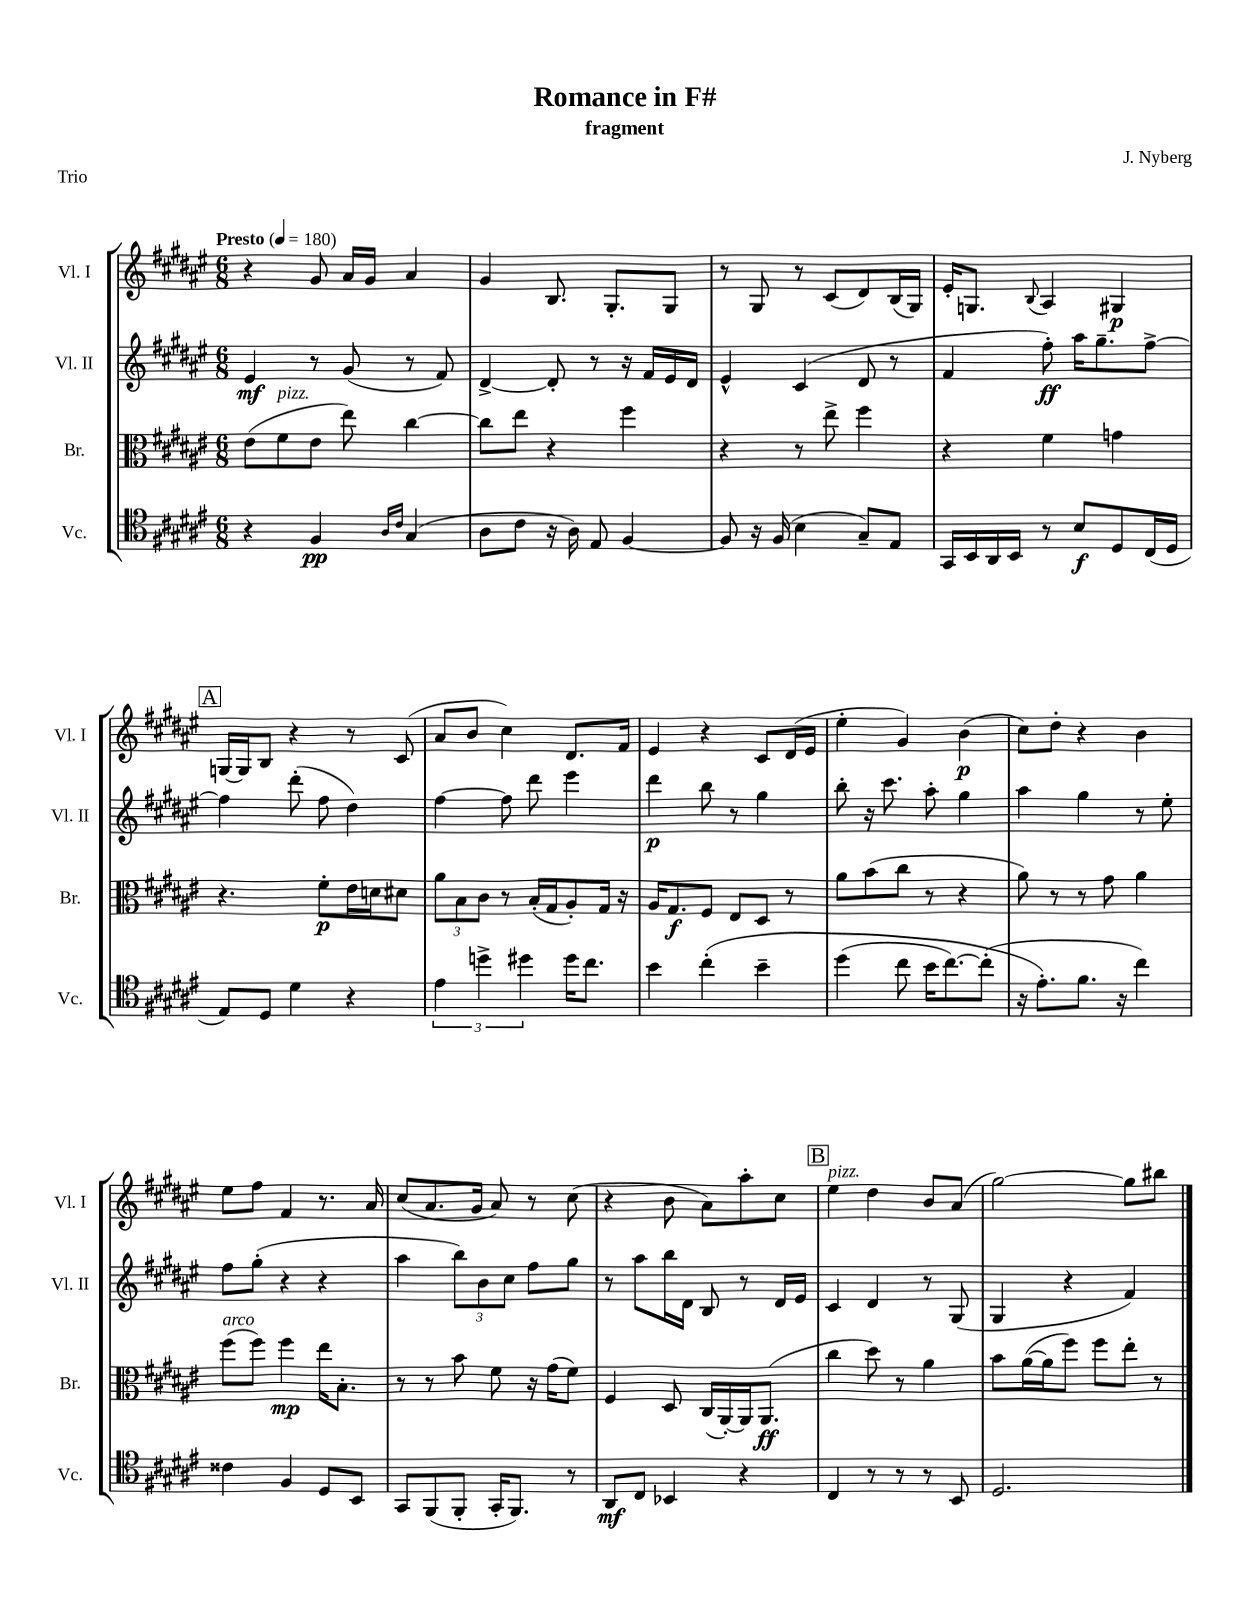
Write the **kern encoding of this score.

**kern	**kern	**kern	**kern
*staff4	*staff3	*staff2	*staff1
*clefC4	*clefC3	*clefG2	*clefG2
*k[f#c#g#d#a#e#]	*k[f#c#g#d#a#e#]	*k[f#c#g#d#a#e#]	*k[f#c#g#d#a#e#]
*M6/8	*M6/8	*M6/8	*M6/8
*MM180	*MM180	*MM180	*MM180
4r	(8e#	4e#	4r
.	8f#	.	.
4F#	8e#	8r	8g#
.	8ee#)	(8g#	16a#
.	.	.	16g#
16qqA#	.	.	.
16qqc#	.	.	.
(4G#	[4cc#	8r	4a#
.	.	8f#)	.
=	=	=	=
8A#	8cc#]	[4d#^	4g#
8c#	8ee#	.	.
16r	4r	8d#']	8.B
16A#)	.	.	.
8E#	.	8r	.
.	.	.	8.G#'
[4F#	4ff#	16r	.
.	.	16f#	.
.	.	16e#	8G#
.	.	16d#	.
=	=	=	=
8F#]	4r	4e#^^	8r
16r	.	.	8G#
(16F#	.	.	.
4B	8r	(4c#	8r
.	8ee#^	.	(8c#
8G#~)	4ff#	8d#	8d#)
8E#	.	8r	(16B
.	.	.	16G#)
=	=	=	=
16GG#	4r	4f#	16e#'
16BB	.	.	8.G
16AA#	.	.	.
16BB	.	.	.
.	.	.	8qqB
8r	4f#	8ff#')	4A#
8B	.	16aa#	.
.	.	8.gg#~	.
8D#	4g	.	4G#
(16C#	.	[8ff#^	.
16D#	.	.	.
=	=	=	=
8E#)	4.r	4ff#]	[16G
.	.	.	16G]
8D#	.	.	8B
4d#	.	(8ddd#'	4r
.	8f#'	8ff#	.
4r	16e#	4dd#)	8r
.	16d	.	.
.	8d#	.	(8c#
=	=	=	=
6e#	12a#	[4ff#	8a#
.	12B	.	.
.	.	.	8b
6dd^	12c#	.	.
.	8r	8ff#]	4cc#)
6dd#	.	.	.
.	(16B'	8ddd#	.
.	16G#	.	.
16dd#	8A#')	4eee#	8.d#
8.cc#	.	.	.
.	16G#	.	.
.	16r	.	16f#
=	=	=	=
4b	16A#	4ddd#	4e#
.	8.G#	.	.
&(4cc#'	8F#	8bb	4r
.	8E#	8r	.
4b~	8D#	4gg#	8c#
.	8r	.	(16d#
.	.	.	16e#
=	=	=	=
(4dd#	8a#	8bb'	4ee#'
.	(8b	16r	.
.	.	8.ccc#	.
8cc#	8cc#	.	4g#)
16b	8r	8aa#'	.
[8.cc#)	.	.	.
.	4r	4gg#	(4b
(8cc#']	.	.	.
=	=	=	=
16r	8a#)	4aa#	8cc#)
8.e#'&)	.	.	.
.	8r	.	8dd#'
8.f#	8r	4gg#	4r
.	8g#	.	.
16r	.	.	.
4cc#)	4a#	8r	4b
.	.	8ee#'	.
=	=	=	=
4c##	(8ff#	8ff#	8ee#
.	8ff#)	(8gg#'	8ff#
4F#	4ff#	4r	4f#
8D#	16ee#	4r	8.r
.	8.B'	.	.
8BB	.	.	.
.	.	.	16a#
=	=	=	=
8GG#	8r	4aa#	(8cc#
(8FF#	8r	.	8.a#
8FF#'	8b	12bb)	.
.	.	.	16g#
.	.	12b	.
16GG#'	8f#	.	8a#)
.	.	12cc#	.
8.FF#)	.	.	.
.	16r	8ff#	8r
.	(16g#	.	.
8r	8f#)	8gg#	(8cc#
=	=	=	=
8AA#	4F#	8r	4r
8C#	.	8aa#	.
4BB-	8D#	16bb	8b
.	.	16d#	.
.	(16C#	8B	8a#)
.	[16AA#')	.	.
4r	16AA#]	8r	8aa#'
.	(8.AA#	.	.
.	.	16d#	8cc#
.	.	16e#	.
=	=	=	=
4C#	4cc#	4c#	4ee#
8r	8dd#)	4d#	4dd#
8r	8r	.	.
8r	4a#	8r	8b
8BB	.	(8G#	(8a#
=	=	=	=
2.D#	8b	4G#	[2gg#)
.	([16a#	.	.
.	16a#]	.	.
.	8ff#)	4r	.
.	8ff#	.	.
.	8ee#'	4f#)	8gg#]
.	8r	.	8bb#
==	==	==	==
*-	*-	*-	*-
